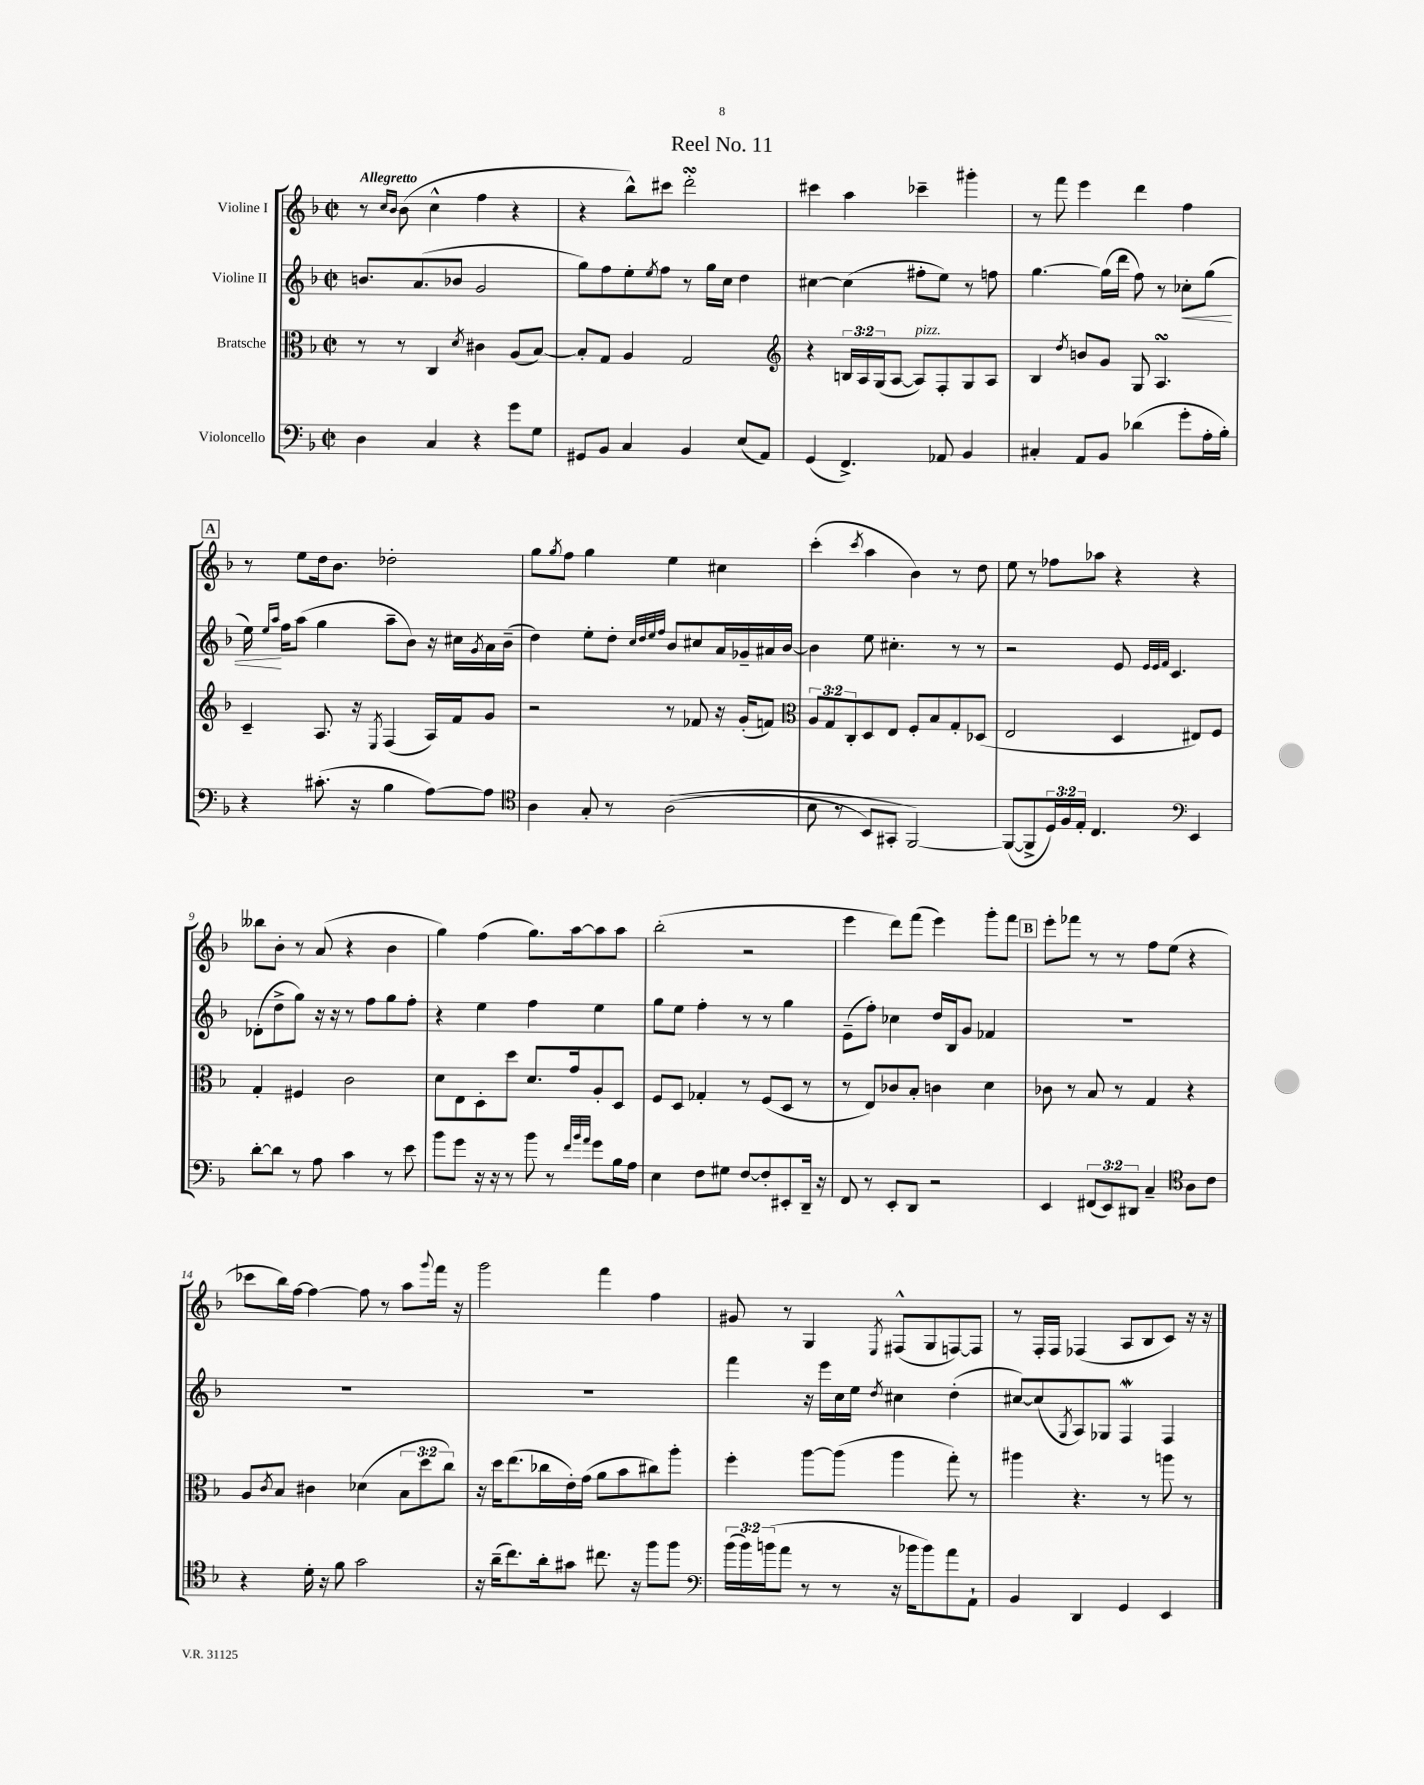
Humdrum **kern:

**kern	**kern	**kern	**dynam	**kern
*part4	*part3	*part2	*part2	*part1
*staff4	*staff3	*staff2	*staff2	*staff1
*I"Violoncello	*I"Bratsche	*I"Violine II	*	*I"Violine I
*clefF4	*clefC3	*clefG2	*	*clefG2
*k[b-]	*k[b-]	*k[b-]	*	*k[b-]
*M2/2	*M2/2	*M2/2	*	*M2/2
*met(c|)	*met(c|)	*met(c|)	*	*met(c|)
=1	=1	=1	=1	=1
!	!	!	!	!LO:TX:a:B:t=Allegretto
4D\	8r	8.bn/L	.	8r
.	.	.	.	16qqcc/LL
.	.	.	.	16qqb-/JJ
.	8r	.	.	(8b-\
.	.	(8.a/	.	.
4C/	4C/	.	.	4cc^^\
.	.	8b-X/J	.	.
.	8qd/	.	.	.
4r	4c#X\	2g/	.	4ff\
8g\L	(8A/L	.	.	4r
8G\J	[8B-/J)	.	.	.
=2	=2	=2	=2	=2
8GG#X/L	8B-'/L]	8gg\L)	.	4r
8BB-/J	8G/J	8ff\	.	.
4C/	4A/	8ee'\	.	8bb-^^\L)
.	.	8qee/	.	.
.	.	8ff\J	.	8ccc#X\J
4BB-/	2G/	8r	.	2dddsSSS'\
.	.	16gg\LL	.	.
.	.	16cc\JJ	.	.
(8E/L	.	4dd\	.	.
8AA/J)	.	.	.	.
=3	=3	=3	=3	=3
*	*clefG2	*	*	*
(4GG/	4r	[4cc#X\	.	4ccc#X\
4.FF^/)	24Bn/LL	(4cc#\]	.	4aa\
.	24A/	.	.	.
.	(24G/J	.	.	.
.	[8A/J	.	.	.
!	!LO:TX:a:i:t=pizz.	!	!	!
.	8A/L])	8ff#X'\L	.	4ccc-X~\
8AA-X/	8F'/	8ee\J)	.	.
4BB-/	8G/	8r	.	4ggg#X'\
.	8A/J	8ffn\	.	.
=4	=4	=4	=4	=4
4C#X'/	4B-/	[4.gg\	.	8r
.	.	.	.	8fff\
.	8qdd/	.	.	.
8AA/L	8bn/L	.	.	4eee\
8BB-/J	8g/J	(16gg\LL]	.	.
.	.	16ddd\JJ	.	.
(4d-X\	8G/	8ff\)	.	4ddd\
.	4.AsSsS/	8r	.	.
!	!	!	!LO:HP:b	!
8g'\L	.	8cc-X'\L	<	4ff\
16A'\L	.	(8gg\J	.	.
16B-'\JJ)	.	.	.	.
!!LO:LB:g=z
!!LO:REH:place=s1:t=A
=5	=5	=5	=5	=5
4r	4c~/	16ee\)	.	8r
.	.	16qqee/LL	.	.
.	.	16qqaa/JJ	.	.
.	.	16ff\KL	[	.
.	.	(8aa\J	.	8ee\L
(8.c#X'\	8.A/	4gg\	.	16dd\k
.	.	.	.	8.b-\J
16r	16r	.	.	.
.	8qE/	.	.	.
4B-\	(4F/	8aa~\L	.	2dd-X'\
.	.	8b-\J)	.	.
[8A\L)	16A/LL)	16r	.	.
.	16f/J	16cc#X\LL	.	.
.	.	8qg/	.	.
8A\J]	8g/J	16a\	.	.
.	.	(16b-~\JJ	.	.
=6	=6	=6	=6	=6
*clefC4	*	*	*	*
4A\	2r	4dd\)	.	8gg\L
.	.	.	.	8qgg/
.	.	.	.	8ff\J
8G'/	.	8ee'\L	.	4gg\
8r	.	8dd'\J	.	.
.	.	32qqcc/LLL	.	.
.	.	32qqdd/	.	.
.	.	32qqee/	.	.
.	.	32qqff/JJJ	.	.
((2A\	8r	8b-/L	.	4ee\
.	8f-X/	8cc#X/	.	.
.	16r	16a/L	.	4cc#X\
.	(16g'/KL	16g-X~/	.	.
.	8fn/J)	16a#X/	.	.
.	.	[16b-/JJ	.	.
=7	=7	=7	=7	=7
*	*clefC3	*	*	*
8B-\	12A/L	4b-\]	.	(4ccc'\
.	12G/	.	.	.
8r	.	.	.	.
.	12C'/	.	.	.
.	.	.	.	8qccc/
8BB-/L)	8D/	8ee\	.	4aa\
8GG#X'/J	8E/J	4.cc#X'\	.	.
[2FF/)	8F'/L	.	.	4b-\)
.	8B-/	.	.	.
.	8G'/	8r	.	8r
.	(8D-X/J	8r	.	8dd\
=8	=8	=8	=8	=8
(8FF/L_	2E/	2r	.	8ee\
8FF^/]	.	.	.	8r
24D/L)	.	.	.	8ff-X\L
24F/	.	.	.	.
24E'/JJ	.	.	.	.
4.C/	.	.	.	8aa-X\J
.	4D/	8e/	.	4r
.	.	32qqe/LLL	.	.
.	.	32qqe/	.	.
.	.	32qqf/JJJ	.	.
.	.	4.c/	.	.
*clefF4	*	*	*	*
4EE/	8E#X/L)	.	.	4r
.	8F/J	.	.	.
!!LO:LB:g=z
=9	=9	=9	=9	=9
[8d'\L	4G'/	(8d-X'\L	.	8bb--X\L
8d\J]	.	8dd^\	.	8b-'\J
8r	4F#X/	8gg\J)	.	8r
8A\	.	16r	.	(8a/
.	.	16r	.	.
4c\	2c\	8r	.	4r
.	.	8ff\L	.	.
8r	.	8gg\	.	4b-\
8e\	.	8ff'\J	.	.
=10	=10	=10	=10	=10
8b-\L	8d\L	4r	.	4gg\)
8g\J	8E\	.	.	.
16r	8D'\	4ee\	.	(4ff\
16r	.	.	.	.
8r	8dd\J	.	.	.
8b-\	8.d/L	4ff\	.	8.gg\L)
8r	.	.	.	.
.	16g/k	.	.	[16aa\k
32qqf/LLL	.	.	.	.
32qqb-/	.	.	.	.
32qqa/JJJ	.	.	.	.
8g\L	8A'/	4ee\	.	8aa\]
16B-\L	8D/J	.	.	8aa\J
16A\JJ	.	.	.	.
=11	=11	=11	=11	=11
4E\	8F/L	8gg\L	.	(2bb-'\
.	8D/J	8ee\J	.	.
8F\L	4G-X'/	4ff'\	.	.
8G#X\J	.	.	.	.
[8F/L	8r	8r	.	2r
8F'/]	(8F/L	8r	.	.
8EE#X'/	8D/J	4gg\	.	.
16DD~/Jk	8r	.	.	.
16r	.	.	.	.
=12	=12	=12	=12	=12
8FF/	8r	(8e~\L	.	4eee\
8r	8E/L)	8ff'\J)	.	.
8EE'/L	8c-X/	4cc-X\	.	8ddd\L)
8DD/J	8B-'/J	.	.	(8fff\J
2r	4cn\	16dd/LL	.	4eee\)
.	.	16B-/J	.	.
.	.	8g/J	.	.
.	4d\	4f-X/	.	8ggg'\L
.	.	.	.	8fff\J
!!LO:REH:place=s1:t=B
=13	=13	=13	=13	=13
4EE/	8c-X\	1r	.	8eee'\L
.	8r	.	.	8fff-X\J
(12FF#X/L	8B-/	.	.	8r
12EE/)	.	.	.	.
.	8r	.	.	8r
12DD#X/J	.	.	.	.
4C~/	4G/	.	.	8ff\L
.	.	.	.	(8ee\J
*clefC4	*	*	*	*
8A\L	4r	.	.	4r
8c\J	.	.	.	.
!!LO:LB:g=z
=14	=14	=14	=14	=14
4r	8A/L	1r	.	8ccc-X\L
.	8qc/	.	.	.
.	8B-/J	.	.	16bb-\L)
.	.	.	.	[16ff\JJ
16d'\	4c#X\	.	.	4ff\_
16r	.	.	.	.
8f\	.	.	.	.
2g\	(4d-X\	.	.	8ff\]
.	.	.	.	8r
.	12B-\L	.	.	8aa\L
.	12dd\	.	.	.
.	.	.	.	8qqggg/
.	.	.	.	16fff\Jk
.	12cc\J)	.	.	.
.	.	.	.	16r
=15	=15	=15	=15	=15
16r	16r	1r	.	2ggg\
(16a~\KL	16dd\KL	.	.	.
8.cc\)	(8.ee\	.	.	.
16a'\k	16cc-X\L	.	.	.
8g#X\J	16e'\)	.	.	.
.	(16g\JJ	.	.	.
8.cc#X\	8a\L	.	.	4fff\
.	8b-\	.	.	.
16r	.	.	.	.
8ff\L	8cc#X\)	.	.	4ff\
8ff\J	8aa'\J	.	.	.
=16	=16	=16	=16	=16
*clefF4	*	*	*	*
(24b-\LL	4ff'\	4fff\	.	8g#X/
24b-\)	.	.	.	.
(24bn\J	.	.	.	.
8a\J	.	.	.	8r
8r	[8aa\L	16r	.	4G/
.	.	16eee\LL	.	.
8r	(8aa\J]	16cc\	.	.
.	.	16ee\JJ	.	.
.	.	8qdd/	.	8qE/
16r	4aa\	4cc#X\	.	(8F#X^^/L
16b-X\KL	.	.	.	.
8b-\)	.	.	.	8G/
8a\	8gg'\)	(4dd'\	.	[8Fn/)
8AA`\J	8r	.	.	8F/J]
=17	=17	=17	=17	=17
4BB-/	4aa#X\	[8cc#X/L)	.	8r
.	.	(8cc#/]	.	16F'/LL
.	.	.	.	16F/JJ
.	.	8qG/	.	.
4DD/	4.r	8A/)	.	(4F-X/
.	.	8G-X/J	.	.
4GG/	.	4Fw/	.	8A/L
.	8r	.	.	8B-/
4EE/	8aan\	4F/	.	8c/J)
.	8r	.	.	16r
.	.	.	.	16r
==	==	==	==	==
*-	*-	*-	*-	*-
